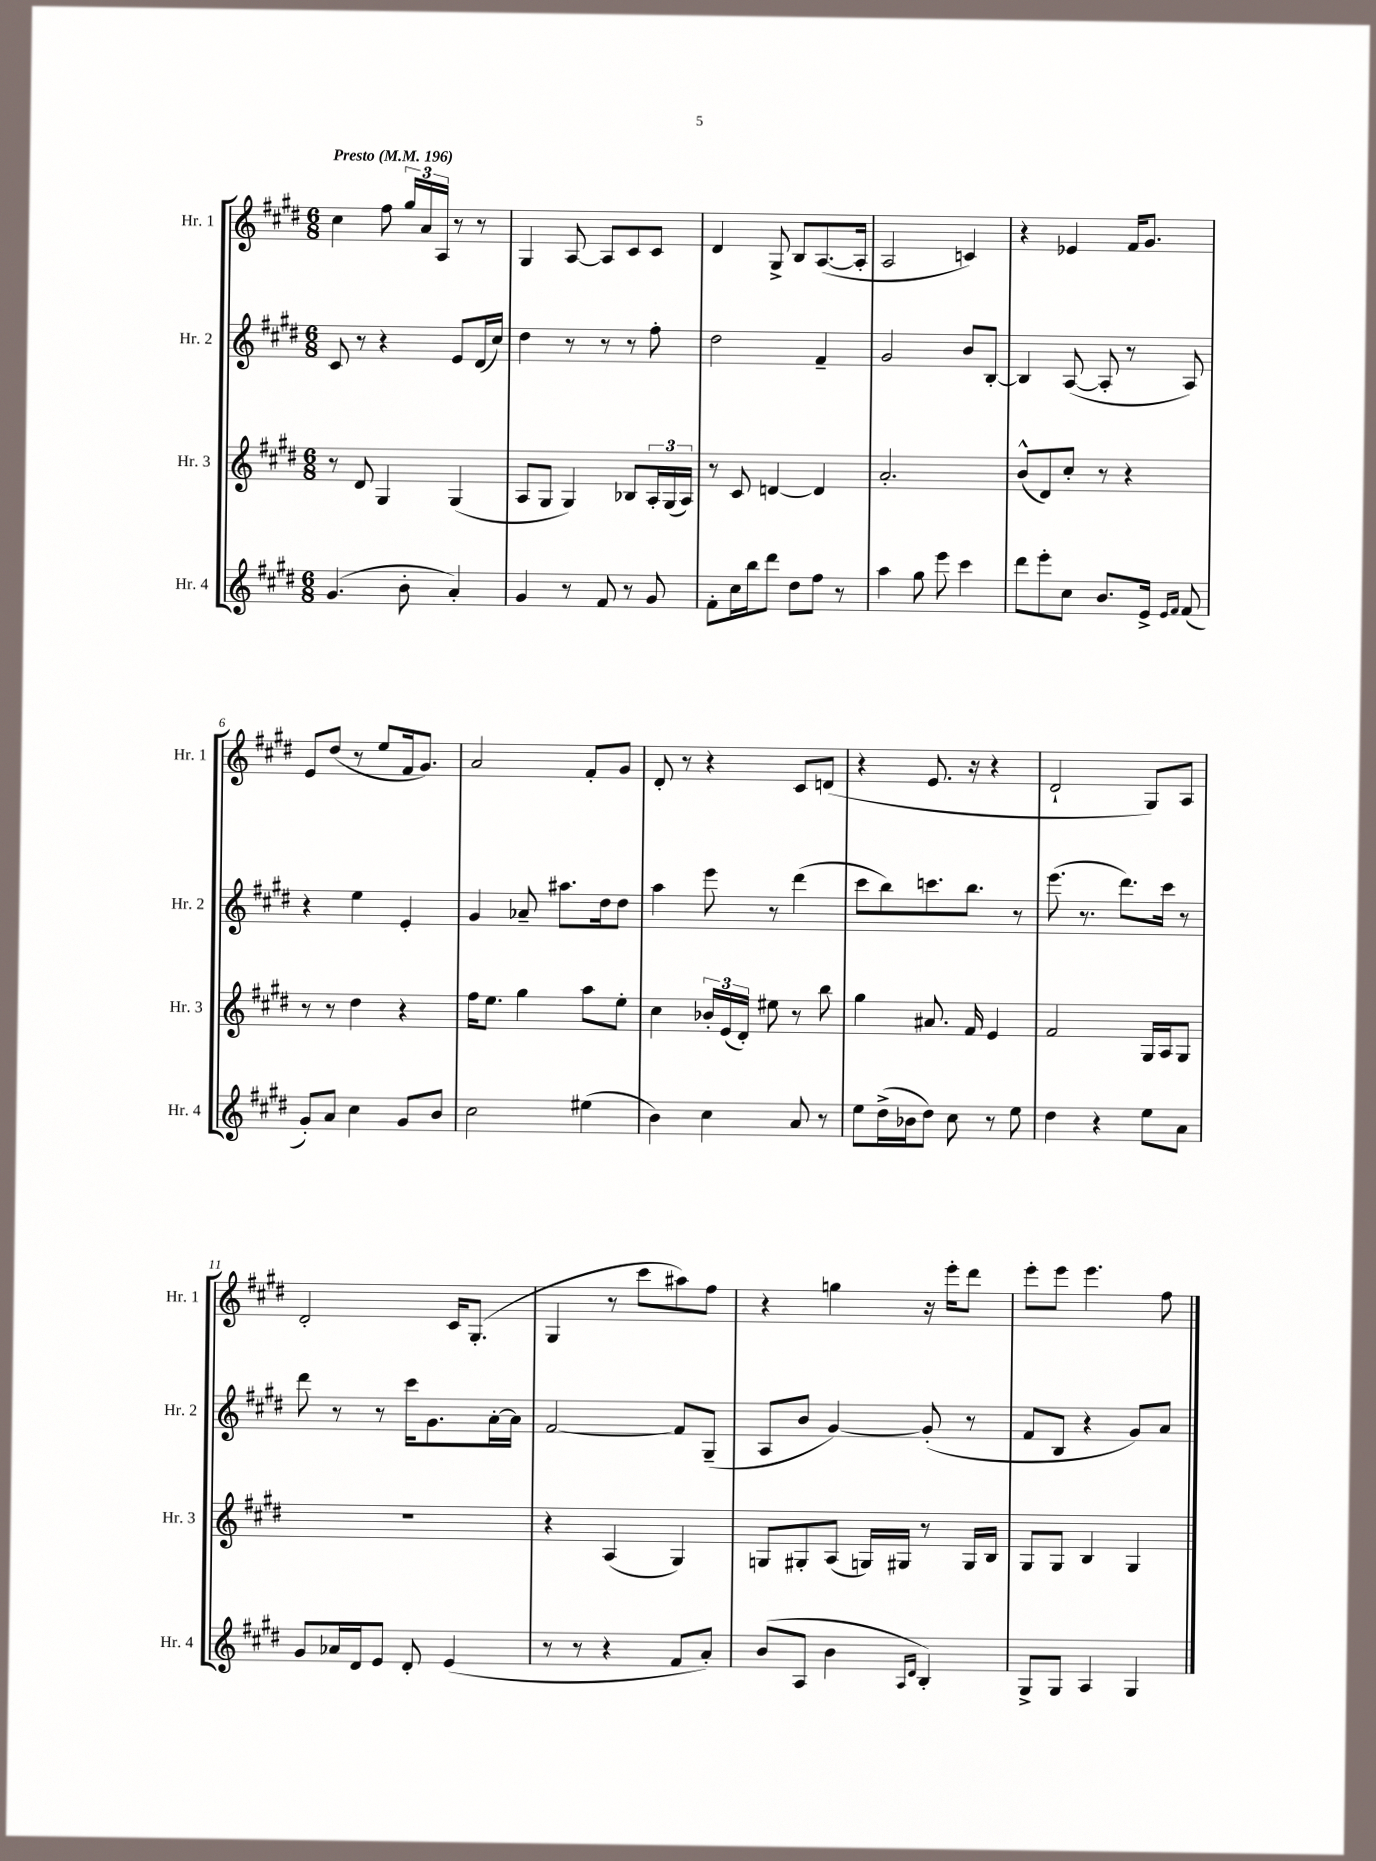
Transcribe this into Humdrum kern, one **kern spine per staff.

**kern	**kern	**kern	**kern
*part4	*part3	*part2	*part1
*staff4	*staff3	*staff2	*staff1
*I"Hr. 4	*I"Hr. 3	*I"Hr. 2	*I"Hr. 1
*I'Hr. 4	*I'Hr. 3	*I'Hr. 2	*I'Hr. 1
*clefG2	*clefG2	*clefG2	*clefG2
*k[f#c#g#d#]	*k[f#c#g#d#]	*k[f#c#g#d#]	*k[f#c#g#d#]
*M6/8	*M6/8	*M6/8	*M6/8
*MM196	*MM196	*MM196	*MM196
=1	=1	=1	=1
!	!	!	!LO:TX:a:B:t=Presto
(4.g#/	8r	8c#/	4cc#\
.	8d#/	8r	.
.	4G#/	4r	8ff#\
8b'\	.	.	24gg#/LL
.	.	.	24a/
.	.	.	24A/JJ
4a'/)	(4G#/	8e/L	8r
.	.	(16d#/L	8r
.	.	16cc#/JJ)	.
=2	=2	=2	=2
4g#/	8A/L	4dd#\	4G#/
.	8G#/J	.	.
8r	4G#/)	8r	[8A/
8f#/	.	8r	8A/L]
8r	8B-X/L	8r	8c#/
8g#/	24A'/L	8ff#'\	8c#/J
.	(24G#/	.	.
.	24A/JJ)	.	.
=3	=3	=3	=3
8f#'\L	8r	2dd#\	4d#/
16cc#\L	8c#/	.	.
16bb\J	.	.	.
8ddd#\J	[4dn/	.	8G#^/
8dd#\L	.	.	8B/L
8ff#\J	4d/]	4f#~/	([8.A/
8r	.	.	.
.	.	.	16A'/Jk]
=4	=4	=4	=4
4aa\	2.a'/	2g#/	2A/
8gg#\	.	.	.
8eee\	.	.	.
4ccc#\	.	8b/L	4cn/)
.	.	[8B'/J	.
=5	=5	=5	=5
8ddd#\L	(8b^^/L	4B/]	4r
8eee'\	8d#/)	.	.
8cc#\J	8cc#'/J	([8A/	4e-X/
8.b/L	8r	8A'/]	.
.	4r	8r	16f#/KL
16e^/Jk	.	.	8.g#/J
16qqe/LL	.	.	.
16qqf#/JJ	.	.	.
(8f#/	.	8A/)	.
!!LO:LB:g=z
=6	=6	=6	=6
8g#'/L)	8r	4r	8e/L
8a/J	8r	.	(8dd#/J
4cc#\	4dd#\	4ee\	8r
.	.	.	8ee/L
8g#/L	4r	4e'/	16f#/k
.	.	.	8.g#/J)
8b/J	.	.	.
=7	=7	=7	=7
2cc#\	16ff#\KL	4g#/	2a/
.	8.ee\J	.	.
.	4gg#\	8a-X~/	.
.	.	8.aa#X\L	.
(4ee#X\	8aa\L	.	8f#'/L
.	.	16dd#\k	.
.	8ee'\J	8dd#\J	8g#/J
=8	=8	=8	=8
4b\)	4cc#\	4aa\	8d#'/
.	.	.	8r
4cc#\	24b-X'/LL	8eee\	4r
.	(24e/	.	.
.	24d#'/JJ)	.	.
.	8ee#X\	8r	.
8a/	8r	(4ddd#\	8c#/L
8r	8bb\	.	(8dn/J
=9	=9	=9	=9
8ee\L	4gg#\	8ccc#\L	4r
(16dd#^\L	.	8bb\)	.
16b-X\J	.	.	.
8dd#\J)	8.a#X/	8.cccn\	8.e/
8cc#\	.	.	.
.	16f#/	8.bb\J	16r
8r	4e/	.	4r
8ee\	.	8r	.
=10	=10	=10	=10
4dd#\	2f#/	(8.eee\	2d#`/
.	.	8.r	.
4r	.	.	.
.	.	8.ddd#\L)	.
8ee\L	16G#/LL	.	8G#/L)
.	16A/J	16ccc#\Jk	.
8a\J	8G#/J	8r	8A/J
!!LO:LB:g=z
=11	=11	=11	=11
8g#/L	2.r	8ddd#\	2d#'/
16a-X/L	.	8r	.
16d#/J	.	.	.
8e/J	.	8r	.
8d#'/	.	16ccc#\KL	.
.	.	8.g#\	.
(4e/	.	.	16c#/KL
.	.	.	(8.G#'/J
.	.	[16a'\L	.
.	.	16a\JJ]	.
=12	=12	=12	=12
8r	4r	[2f#/	4G#/
8r	.	.	.
4r	(4A/	.	8r
.	.	.	8ccc#\L
8f#/L	4G#/)	8f#/L]	8aa#X\)
8a'/J)	.	(8G#~/J	8ff#\J
=13	=13	=13	=13
(8b/L	8Gn/L	8A/L	4r
8A/J	8G#X'/	8b/J	.
4b\	(8A/J	[4g#/)	4ggn\
.	16Gn/LL)	.	.
.	16G#X/JJ	.	.
16qqA/LL	.	.	.
16qqd#/JJ	.	.	.
4B'/)	8r	(8g#'/]	16r
.	.	.	16eee'\KL
.	16G#/LL	8r	8ddd#\J
.	16B/JJ	.	.
=14	=14	=14	=14
8G#^/L	8G#/L	8f#/L	8eee'\L
8G#/J	8G#/J	8B/J	8eee\J
4A/	4B/	4r	4.eee\
4G#/	4G#/	8g#/L)	.
.	.	8a/J	8ff#\
==	==	==	==
*-	*-	*-	*-
